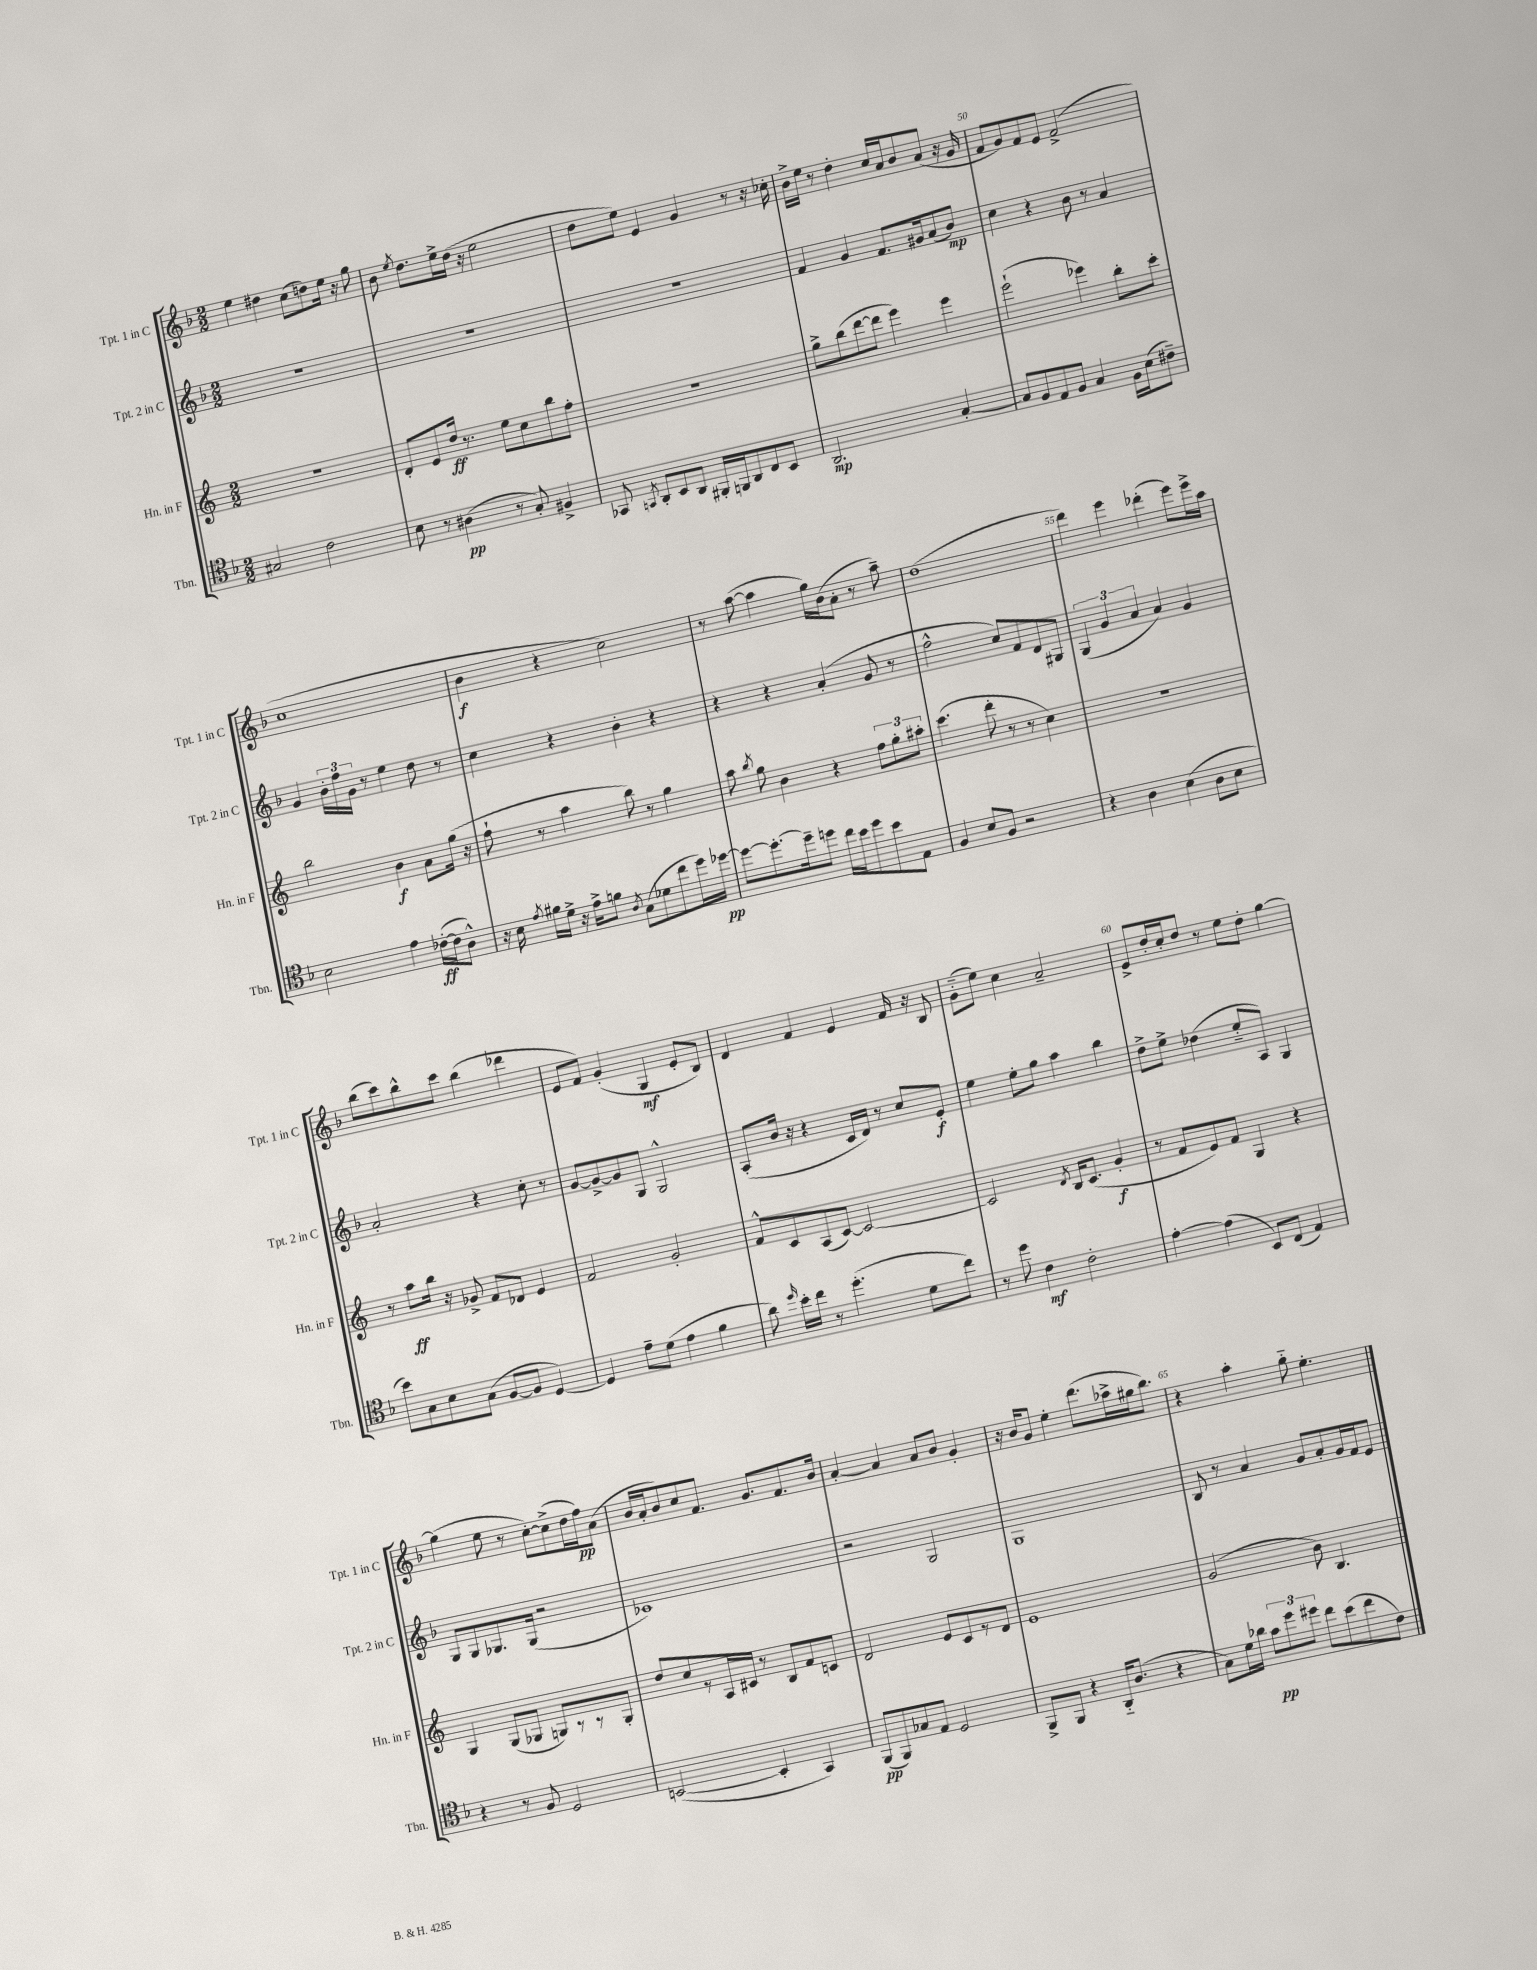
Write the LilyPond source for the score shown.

<<
\new StaffGroup <<
\new Staff = "s0" \with { instrumentName = "Tpt. 1 in C" shortInstrumentName = "Tpt. 1 in C" } {
    \clef treble \key f \major \numericTimeSignature \time 2/2
    \autoBeamOff e''4 dis''4 c''8[( d''8) e''16] r16 g''8 |
    bes'8 \acciaccatura { e''8 } d''8.[ e''16-> d''16]( r16 e''2 |
    d''8[ e''8]) e'4 g'4 r8 r16 ces''16-. |
    bes'16[-> e''16] r8 d''4-. c''16[ a'16 bes'8 a'8]( r16 g'16 |
    f'8[ g'8) f'8 e'8] f'2->( |
    c''1 |
    bes'4\f r4 c''2) |
    r8 a''8~( a''4 g''16[) bes'16( a'8]-. r8 a''8--) |
    d''1( |
    d'''4) e'''4 des'''4-.( e'''8[) e'''16-> a''16] |
    bes''8[( c'''8) bes''8-^ c'''8] bes''4( des'''4 |
    e'8[ f'8]) g'4-.( g4\mf e'8[-. bes8]) |
    d'4 f'4 e'4 f'16 r16 bes8 |
    g'8[-_( e''8]) c''4 a'2-- |
    e'8[-> d''16-. c''16-. d''8] r8 e''8[ d''8]-. g''4~ |
    g''4( e''8 r8 c''8[~-.) c''8->( d''16 f''16\pp) a'8]( |
    bes'16[ a'16-. bes'8) c''8 f'8.] g'8.[ f'8. bes'16] |
    a'4~-. a'4 a'8[ bes'8] g'4-. |
    r16 bes'16[ g'8] e''4-. d'''8.[( aes''16-> gis''16 bes''8.]) |
    r4 a''4-. g''8-_ e''4.-. \bar "|." |
}
\new Staff = "s1" \with { instrumentName = "Tpt. 2 in C" shortInstrumentName = "Tpt. 2 in C" } {
    \clef treble \key f \major \numericTimeSignature \time 2/2
    \autoBeamOff R1 |
    R1 |
    R1 |
    f'4 g'4 f'8.[ gis'16 a'8( bes'8]\mp) |
    c''4 r4 bes'8 r8 a'4 |
    g'4 \tuplet 3/2 { bes'16[-. f''16 g'16] } r8 e''4 d''8 r8 |
    c''4 r4 bes'4-. r4 |
    r4 r4 a'4-.( g'8 r8 |
    f''2-^ c''8[) f'8 d'8 gis8] |
    \tuplet 3/2 { g4( g'4 a'4 } a'4) g'4 |
    a'2-. r4 c''8-. r8 |
    g'8[~ g'8~-> g'8 g8] g2-^ |
    a8[-.( bes'16] r16 r4 c'16[ d'16]) r8 c''8[ e'8]-.\f |
    e''4 e''8[-. g''8] a''4 bes''4 |
    d''8[-> e''8]-> des''4( e''8[-_ a8]) g4 |
    g8[ g8 ges8. ges16]( r2 |
    ces'1) |
    r2 g2 |
    g1 |
    bes8 r8 a'4 g'8[ a'8-. g'16 f'16 e'8] \bar "|." |
}
\new Staff = "s2" \with { instrumentName = "Hn. in F" shortInstrumentName = "Hn. in F" } {
    \clef treble \key c \major \numericTimeSignature \time 2/2
    \autoBeamOff R1 |
    d'8[-. e'8 d''16]\ff r8. e''8[ c''8 b''8 f''8]-. |
    r1 |
    g''8[-> b''8( d'''8~ d'''8] e'''4) e'''4 |
    e'''2-!( ees'''4) b''8[-. c'''8]-. |
    b''2 b'4\f a'8[ g''16]( r16 |
    f''8-! r8 a''4 b''8) r8 g''4 |
    a''8 \acciaccatura { b''8 } g''8 b'4 r4 \tuplet 3/2 { f''8[ g''8-. ais''8]-. } |
    c'''4.( d'''8-. r8 r8 c''4) |
    R1 |
    r8 a''8[\ff b''16] r16 ges'8-> f'8[ des'8] e'4 |
    f'2 g'2-. |
    f'8[-^ c'8 a8( c'8]~) c'2~ |
    c'2 \acciaccatura { d'8 } b16[ c'8.]( g'4-.\f |
    r8 f'8[ e'8) f'8] g4 r4 |
    g4 g8[( ges8] g8[) r8 r8 g8]-. |
    d''8[ c''8 r8 a16 cis'16] r8 b8[ f'8 c'8] |
    d'2 e'8[ c'8 r8 d'8] |
    e'1 |
    g'2( b'8) b4. \bar "|." |
}
\new Staff = "s3" \with { instrumentName = "Tbn." shortInstrumentName = "Tbn." } {
    \clef tenor \key f \major \numericTimeSignature \time 2/2
    \autoBeamOff gis2 c'2 |
    bes8 r8 ais4\pp( r8 g8-.) fis4-> |
    ges,8 \acciaccatura { g,8 } a,8[-. bes,8 a,8] fis,16[-. f,16 a,8 c8 bes,8] |
    a,2.\mp g4~-. |
    g8[ f8 e8 f8] g4 f16[ bes16( cis'8]--) |
    bes2 e'4 ces'16[~-.\ff( ces'16 a8]-^) |
    r16 bes16 \acciaccatura { e'8 } fis'16[ d'16]-> r16 e'16[-> f'8] \acciaccatura { a8 } g8[( des'8 c''8 d''16) des''16]~\pp |
    des''8[~ des''8.~-. des''16-- d''8] c''16[ bes'16 d''8 bes'8 e8] |
    f4 bes8[ f8] r2 |
    r4 a4 bes4( a8[ bes8] |
    bes'8[) g8 bes8 g8]( f8[~ f8] d4~) |
    d4 e'8[-- d'8]( e'4 f'4 |
    a'8) \grace { d''16 } bes'16[-. c''16] r8 d''4.-.( d'8[ c''8]) |
    r8 d''8 c'4\mf c'2-. |
    e'4~-. e'4( bes,8[) c8]( e4) |
    r4 r8 f8 d2 |
    b,2~( b,4-. g,4) |
    f,8[\pp( f,8) ges8 e8] d2 |
    f,8[-> f,8] r4 a,16[-_ a8.]( r4 |
    g8[) d'16 aes'16] \tuplet 3/2 { g'8[\pp d''8 dis''8] } c''8[ bes'8( c''8 c'8]) \bar "|." |
}
>>
>>
\layout { \context { \Score currentBarNumber = #46 \override BarNumber.break-visibility = ##(#f #t #t) barNumberVisibility = #(every-nth-bar-number-visible 5) } }
